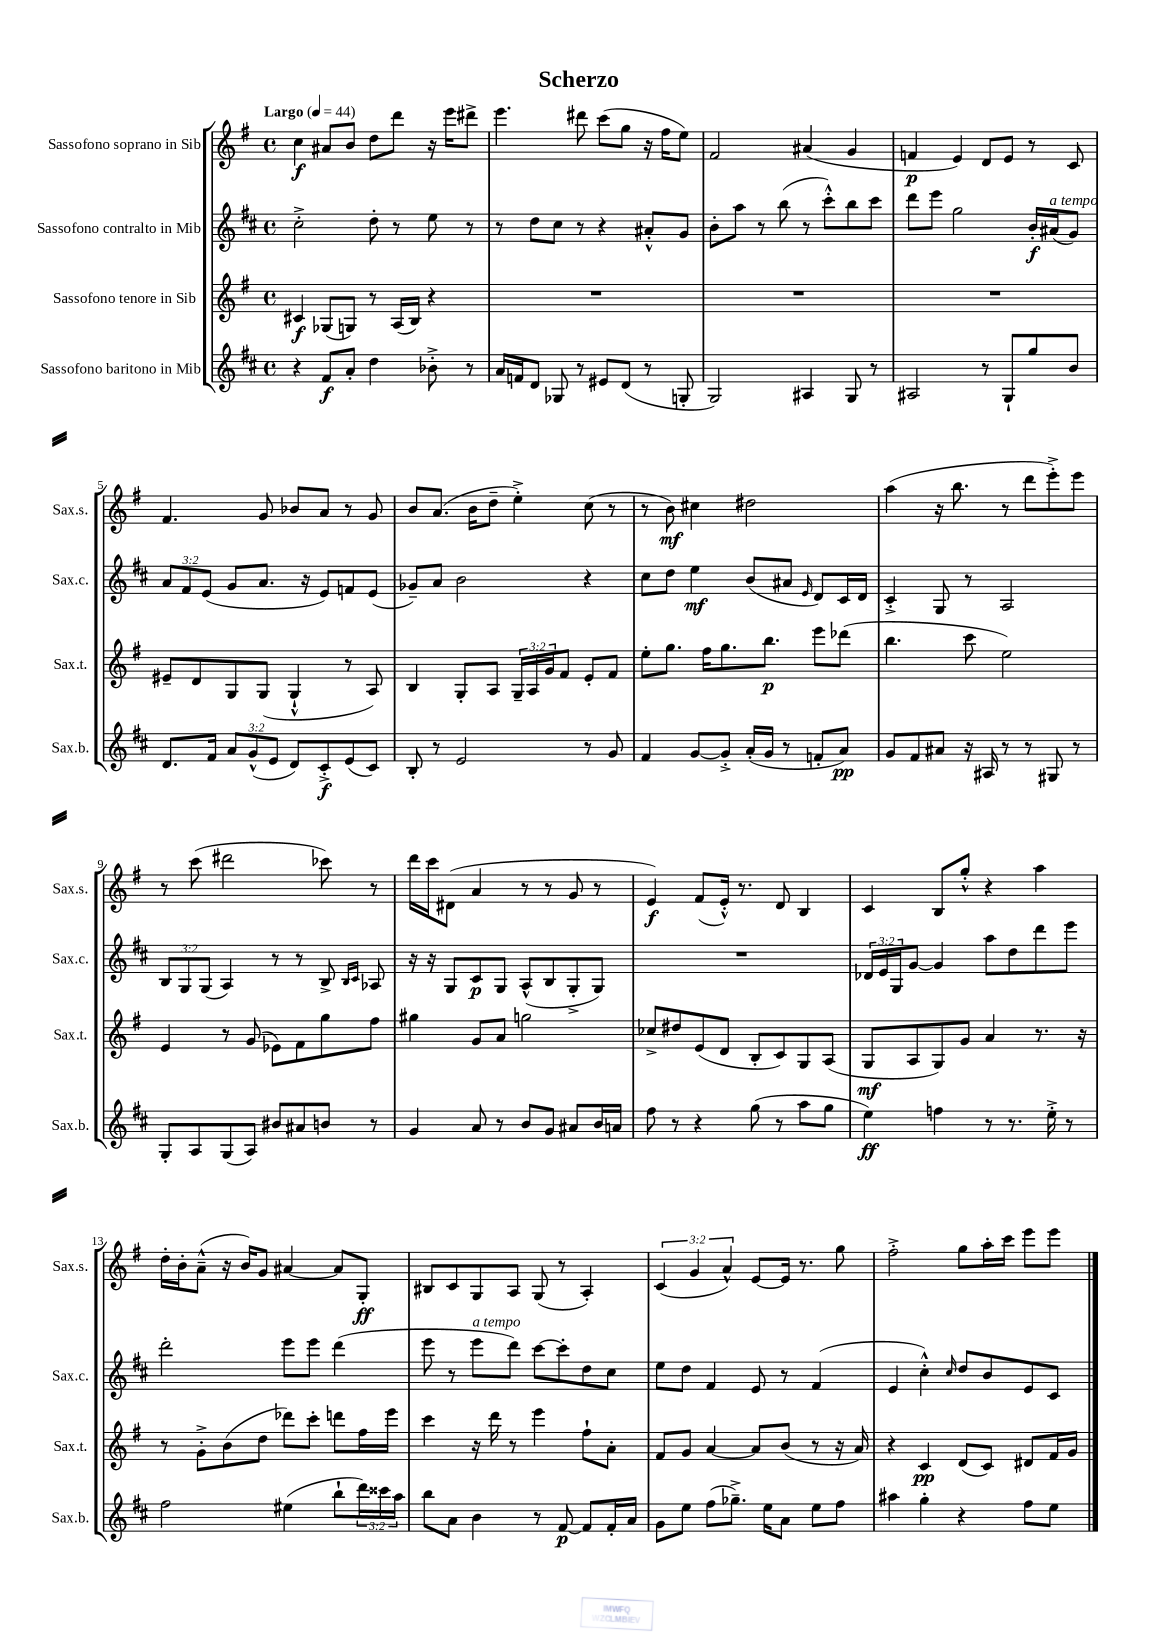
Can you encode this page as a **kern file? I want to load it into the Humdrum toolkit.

**kern	**dynam	**kern	**dynam	**kern	**dynam	**kern	**dynam
*part4	*part4	*part3	*part3	*part2	*part2	*part1	*part1
*staff4	*staff4	*staff3	*staff3	*staff2	*staff2	*staff1	*staff1
*I"Sassofono baritono in Mib	*	*I"Sassofono tenore in Sib	*	*I"Sassofono contralto in Mib	*	*I"Sassofono soprano in Sib	*
*I'Sax.b.	*	*I'Sax.t.	*	*I'Sax.c.	*	*I'Sax.s.	*
*clefG2	*	*clefG2	*	*clefG2	*	*clefG2	*
*k[f#c#]	*	*k[f#]	*	*k[f#c#]	*	*k[f#]	*
*M4/4	*	*M4/4	*	*M4/4	*	*M4/4	*
*met(c)	*	*met(c)	*	*met(c)	*	*met(c)	*
*MM44	*	*MM44	*	*MM44	*	*MM44	*
=1	=1	=1	=1	=1	=1	=1	=1
!	!	!	!	!	!	!LO:TX:a:B:t=Largo	!
4r	.	4c#X/	f	2cc#'^\	.	4cc\	f
8f#/L	f	(8G-X/L	.	.	.	8a#X/L	.
8a'/J	.	8Gn/J)	.	.	.	8b/J	.
4dd\	.	8r	.	8dd'\	.	8dd\L	.
.	.	(16A/LL	.	8r	.	8ddd\J	.
.	.	16B/JJ)	.	.	.	.	.
8b-X'^\	.	4r	.	8ee\	.	16r	.
.	.	.	.	.	.	16eee\KL	.
8r	.	.	.	8r	.	8ddd#X^\J	.
=2	=2	=2	=2	=2	=2	=2	=2
16a/LL	.	1r	.	8r	.	4.eee\	.
16fn/J	.	.	.	.	.	.	.
8d/J	.	.	.	8dd\L	.	.	.
8G-X/	.	.	.	8cc#\J	.	.	.
8r	.	.	.	8r	.	8ddd#X\	.
8e#X/L	.	.	.	4r	.	(8ccc\L	.
(8d/J	.	.	.	.	.	8gg\J	.
8r	.	.	.	8a#X'^^/L	.	16r	.
.	.	.	.	.	.	16ff#\KL	.
8Gn'/	.	.	.	8g/J	.	8ee\J)	.
=3	=3	=3	=3	=3	=3	=3	=3
2G/)	.	1r	.	8b'\L	.	2f#/	.
.	.	.	.	8aa\J	.	.	.
.	.	.	.	8r	.	.	.
.	.	.	.	(8bb\	.	.	.
4A#X/	.	.	.	8r	.	(4a#X/	.
.	.	.	.	8ccc#'^^\L)	.	.	.
8G/	.	.	.	8bb\	.	4g/	.
8r	.	.	.	8ccc#\J	.	.	.
=4	=4	=4	=4	=4	=4	=4	=4
2A#X/	.	1r	.	8ddd\L	.	4fn/	p
.	.	.	.	8eee\J	.	.	.
.	.	.	.	2gg\	.	4e/)	.
8r	.	.	.	.	.	8d/L	.
8G`/L	.	.	.	.	.	8e/J	.
8gg/	.	.	.	16b'/LL	f	8r	.
!	!	!	!	!LO:TX:a:i:t=a tempo	!	!	!
.	.	.	.	(16a#X/J	.	.	.
8b/J	.	.	.	8g/J)	.	8c/	.
!!LO:LB:g=z
=5	=5	=5	=5	=5	=5	=5	=5
8.d/L	.	8e#X~/L	.	12a/L	.	4.f#/	.
.	.	.	.	12f#/	.	.	.
.	.	8d/	.	.	.	.	.
.	.	.	.	(12e/J	.	.	.
16f#/Jk	.	.	.	.	.	.	.
12a/L	.	8G/	.	8g/L	.	.	.
(12g^^/	.	.	.	.	.	.	.
.	.	(8G/J	.	8.a/J	.	8g/	.
12e/J	.	.	.	.	.	.	.
8d/L)	.	4G`^^/	.	.	.	8b-X/L	.
.	.	.	.	16r	.	.	.
8c#'^/	f	.	.	8e/L)	.	8a/J	.
(8e/	.	8r	.	8fn/	.	8r	.
8c#/J)	.	8A/)	.	(8e/J	.	8g/	.
=6	=6	=6	=6	=6	=6	=6	=6
8B'/	.	4B/	.	8g-X~/L)	.	8b/L	.
8r	.	.	.	8a/J	.	(8.a/J	.
2e/	.	8G'/L	.	2b\	.	.	.
.	.	.	.	.	.	16b\KL	.
.	.	8A/J	.	.	.	8dd~\J	.
.	.	24G~/LL	.	.	.	4ee'^\)	.
.	.	24A/	.	.	.	.	.
.	.	24g/J	.	.	.	.	.
.	.	8f#/J	.	.	.	.	.
8r	.	8e'/L	.	4r	.	(8cc\	.
8g/	.	8f#/J	.	.	.	8r	.
=7	=7	=7	=7	=7	=7	=7	=7
4f#/	.	8ee'\L	.	8cc#\L	.	8r	.
.	.	8.gg\J	.	8dd\J	.	8b\)	mf
[8g/L	.	.	.	4ee\	mf	4cc#X\	.
.	.	16ff#\KL	.	.	.	.	.
8g'^/J]	.	8.gg\	.	.	.	.	.
(16a'/LL	.	.	.	(8b/L	.	2dd#X\	.
16g/JJ	.	8.bb\J	p	.	.	.	.
8r	.	.	.	8a#X/J	.	.	.
.	.	.	.	16qqe/	.	.	.
8fn'/L	.	8eee\L	.	8d/L)	.	.	.
8a/J)	pp	(8ddd-X\J	.	16c#/L	.	.	.
.	.	.	.	16d/JJ	.	.	.
=8	=8	=8	=8	=8	=8	=8	=8
8g/L	.	4.bb\	.	4c#'^/	.	(4aa\	.
8f#/	.	.	.	.	.	.	.
8a#X/J	.	.	.	8G/	.	16r	.
.	.	.	.	.	.	8.bb\	.
16r	.	8ccc\	.	8r	.	.	.
16A#X/	.	.	.	.	.	.	.
8r	.	2ee\)	.	2A/	.	8r	.
8r	.	.	.	.	.	8ddd\L	.
8G#X/	.	.	.	.	.	8eee'^\)	.
8r	.	.	.	.	.	8eee\J	.
!!LO:LB:g=z
=9	=9	=9	=9	=9	=9	=9	=9
8G'/L	.	4e/	.	12B/L	.	8r	.
.	.	.	.	12G/	.	.	.
8A/	.	.	.	.	.	(8ccc\	.
.	.	.	.	(12G/J	.	.	.
(8G/	.	8r	.	4A/)	.	2ddd#X\	.
8A/J)	.	(8g/	.	.	.	.	.
8b#X/L	.	8e-X\L)	.	8r	.	.	.
8a#X/	.	8f#\	.	8r	.	.	.
8bn/J	.	8gg\	.	8B^/	.	8ccc-X\)	.
.	.	.	.	16qqB/LL	.	.	.
.	.	.	.	16qqc#/JJ	.	.	.
8r	.	8ff#\J	.	8A-X/	.	8r	.
=10	=10	=10	=10	=10	=10	=10	=10
4g/	.	4gg#X\	.	16r	.	16ddd\LL	.
.	.	.	.	16r	.	16ccc\J	.
.	.	.	.	8G/L	.	(8d#X\J	.
8a/	.	8g/L	.	8c#/	p	4a/	.
8r	.	8a/J	.	8G/J	.	.	.
8b/L	.	2ggn\	.	(8A^^/L	.	8r	.
8g/J	.	.	.	8B/	.	8r	.
8a#X/L	.	.	.	8G'^/	.	8g/	.
16b/L	.	.	.	8G/J)	.	8r	.
16an/JJ	.	.	.	.	.	.	.
=11	=11	=11	=11	=11	=11	=11	=11
8ff#\	.	8cc-X^/L	.	1r	.	4e/)	f
8r	.	8dd#X/	.	.	.	.	.
4r	.	(8e/	.	.	.	(8f#/L	.
.	.	8d/J	.	.	.	16e'^^/Jk)	.
.	.	.	.	.	.	8.r	.
(8gg\	.	8B'/L	.	.	.	.	.
8r	.	8c/)	.	.	.	8d/	.
8aa\L	.	8G/	.	.	.	4B/	.
8gg\J	.	(8A/J	.	.	.	.	.
=12	=12	=12	=12	=12	=12	=12	=12
4ee\)	ff	8G/L	mf	24d-X/LL	.	4c/	.
.	.	.	.	24e/	.	.	.
.	.	.	.	24G/J	.	.	.
.	.	8A/	.	[8g/J	.	.	.
4ffn\	.	8G/)	.	4g/]	.	8B/L	.
.	.	8g/J	.	.	.	8gg'^^/J	.
8r	.	4a/	.	8aa\L	.	4r	.
8.r	.	.	.	8dd\	.	.	.
.	.	8.r	.	8ddd\	.	4aa\	.
16ee'^\	.	.	.	.	.	.	.
8r	.	.	.	8eee\J	.	.	.
.	.	16r	.	.	.	.	.
!!LO:LB:g=z
=13	=13	=13	=13	=13	=13	=13	=13
2ff#\	.	8r	.	2ddd'\	.	16dd'\LL	.
.	.	.	.	.	.	16b'\J	.
.	.	8g'^\L	.	.	.	(8a~^^\J	.
.	.	(8b\	.	.	.	16r	.
.	.	.	.	.	.	16b/KL)	.
.	.	8dd\J	.	.	.	8g/J	.
(4ee#X\	.	8ddd-X\L)	.	8eee\L	.	[4a#X/	.
.	.	8ccc'\J	.	8eee\J	.	.	.
8bb`\L	.	8dddn\L	.	(4ddd\	.	8a#/L]	.
24ddd\L)	.	16ff#\L	.	.	.	8G'/J	ff
24ccc##X\	.	.	.	.	.	.	.
.	.	16eee\JJ	.	.	.	.	.
24aa\JJ	.	.	.	.	.	.	.
=14	=14	=14	=14	=14	=14	=14	=14
8bb\L	.	4ccc\	.	8eee\	.	8B#X/L	.
8a\J	.	.	.	8r	.	8c/	.
!	!	!	!	!LO:TX:a:i:t=a tempo	!	!	!
4b\	.	16r	.	8eee\L	.	8G/	.
.	.	16ddd\	.	.	.	.	.
.	.	8r	.	8ddd\J)	.	8A/J	.
8r	.	4eee\	.	[8ccc#\L	.	(8G/	.
[8f#/	p	.	.	8ccc#'\]	.	8r	.
8f#/L]	.	8ff#`\L	.	8dd\	.	4A'/)	.
16f#'/L	.	8a'\J	.	8cc#\J	.	.	.
16a/JJ	.	.	.	.	.	.	.
=15	=15	=15	=15	=15	=15	=15	=15
8g\L	.	8f#/L	.	8ee\L	.	(6c/	.
8ee\J	.	8g/J	.	8dd\J	.	.	.
.	.	.	.	.	.	6g/	.
(8ff#\L	.	[4a/	.	4f#/	.	.	.
.	.	.	.	.	.	6a^^/)	.
8.gg-X~^\J)	.	.	.	.	.	.	.
.	.	8a/L]	.	8e/	.	[8e/L	.
16ee\KL	.	.	.	.	.	.	.
8a\J	.	(8b/J	.	8r	.	16e/Jk]	.
.	.	.	.	.	.	8.r	.
8ee\L	.	8r	.	(4f#/	.	.	.
8ff#\J	.	16r	.	.	.	8gg\	.
.	.	16a/)	.	.	.	.	.
=16	=16	=16	=16	=16	=16	=16	=16
4aa#X\	.	4r	.	4e/	.	2ff#'^\	.
4gg'\	.	4c/	pp	4cc#'^^\)	.	.	.
.	.	.	.	16qqcc#/	.	.	.
4r	.	(8d/L	.	8dd/L	.	8gg\L	.
.	.	8c/J)	.	8b/	.	16aa'\L	.
.	.	.	.	.	.	16ccc\JJ	.
8ff#\L	.	8d#X/L	.	8e/	.	8eee\L	.
8ee\J	.	16f#/L	.	8c#/J	.	8eee\J	.
.	.	16g/JJ	.	.	.	.	.
==	==	==	==	==	==	==	==
*-	*-	*-	*-	*-	*-	*-	*-
